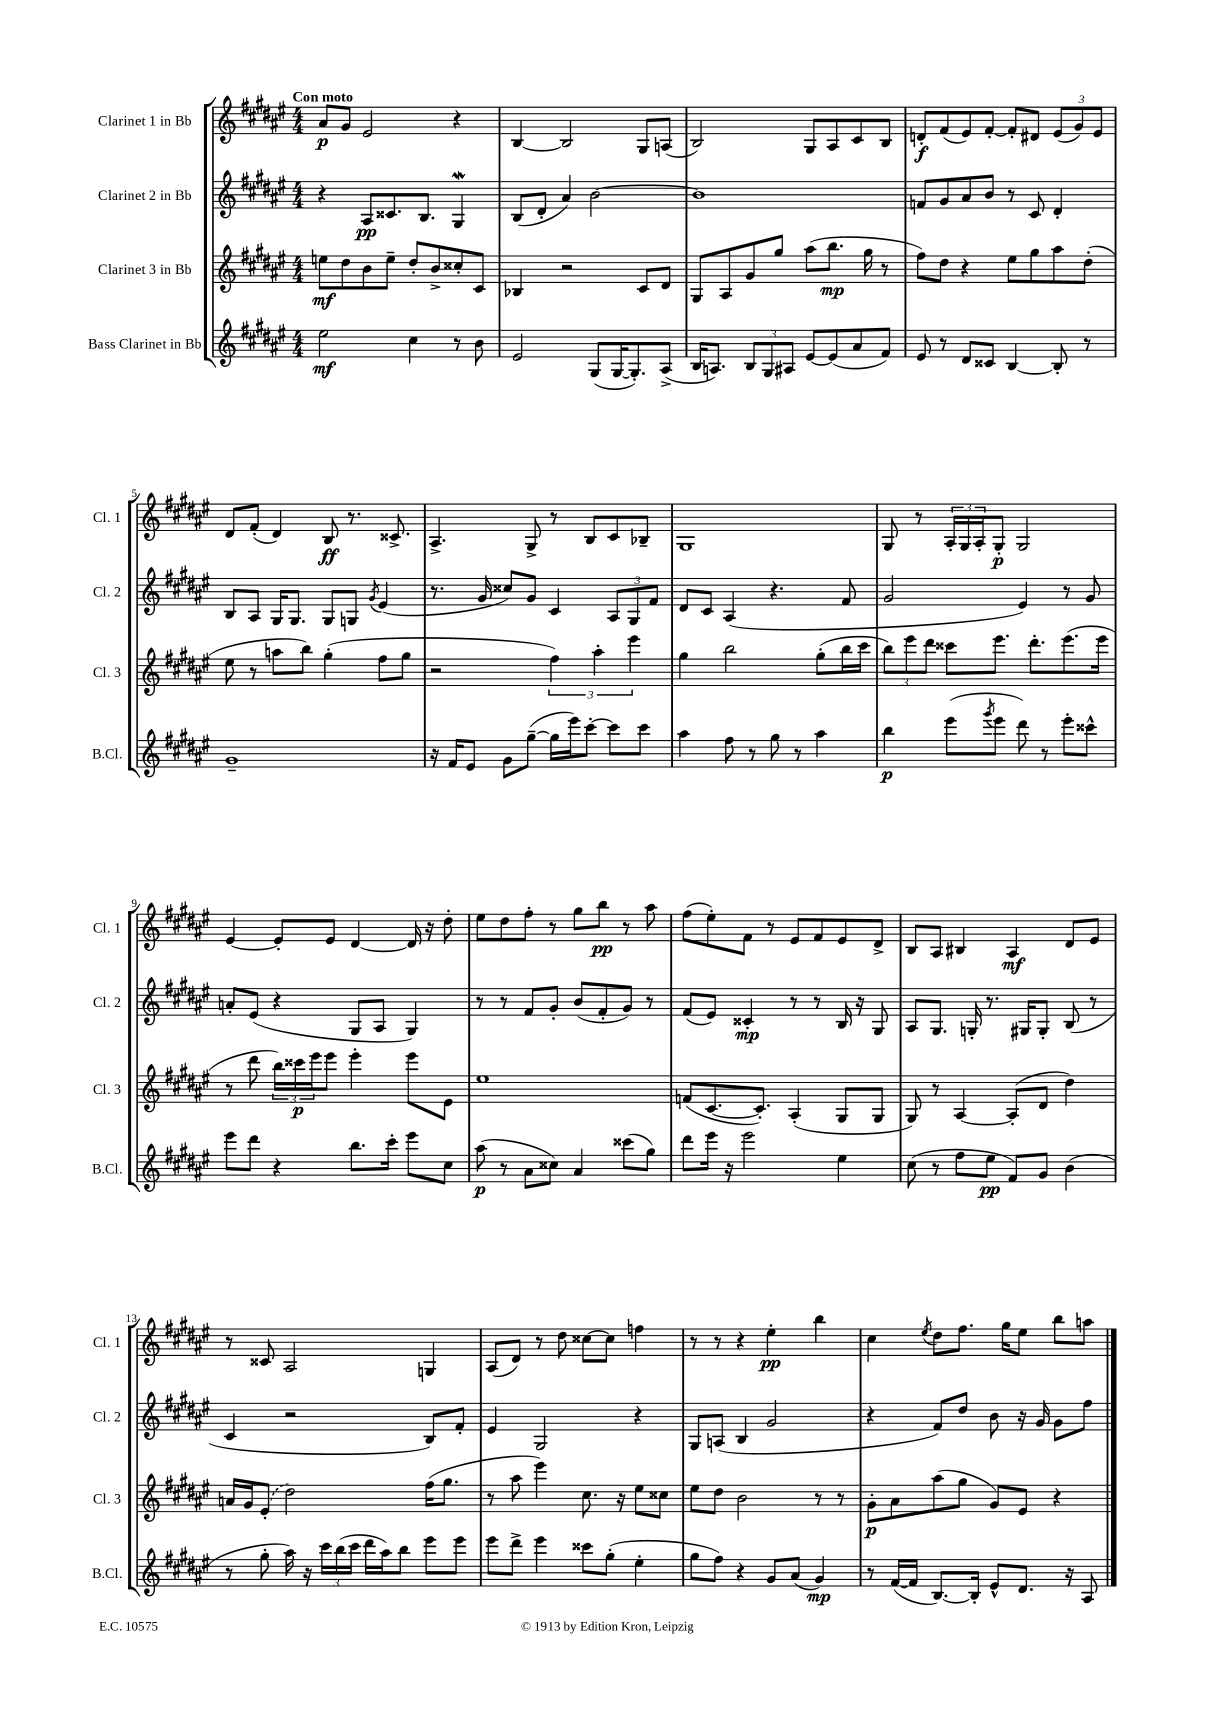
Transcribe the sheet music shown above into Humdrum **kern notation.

**kern	**dynam	**kern	**dynam	**kern	**dynam	**kern	**dynam
*part4	*part4	*part3	*part3	*part2	*part2	*part1	*part1
*staff4	*staff4	*staff3	*staff3	*staff2	*staff2	*staff1	*staff1
*I"Bass Clarinet in Bb	*	*I"Clarinet 3 in Bb	*	*I"Clarinet 2 in Bb	*	*I"Clarinet 1 in Bb	*
*I'B.Cl.	*	*I'Cl. 3	*	*I'Cl. 2	*	*I'Cl. 1	*
*clefG2	*	*clefG2	*	*clefG2	*	*clefG2	*
*k[f#c#g#d#a#e#]	*	*k[f#c#g#d#a#e#]	*	*k[f#c#g#d#a#e#]	*	*k[f#c#g#d#a#e#]	*
*M4/4	*	*M4/4	*	*M4/4	*	*M4/4	*
=1	=1	=1	=1	=1	=1	=1	=1
!	!	!	!	!	!	!LO:TX:a:B:t=Con moto	!
2ee#\	mf	8een\L	mf	4r	.	8a#/L	p
.	.	8dd#\	.	.	.	8g#/J	.
.	.	8b\	.	8A#/L	pp	2e#/	.
.	.	8ee~\J	.	8.c##X/	.	.	.
4cc#\	.	8dd#'/L	.	.	.	.	.
.	.	.	.	8.B/J	.	.	.
.	.	8b^/	.	.	.	.	.
8r	.	8cc##X'/	.	4G#W/	.	4r	.
8b\	.	8c#/J	.	.	.	.	.
=2	=2	=2	=2	=2	=2	=2	=2
2e#/	.	4B-X/	.	(8B/L	.	[4B/	.
.	.	.	.	8d#'/J	.	.	.
.	.	2r	.	4a#/)	.	2B/]	.
(8G#/L	.	.	.	[2b\	.	.	.
[16G#/K	.	.	.	.	.	.	.
8.G#'/])	.	.	.	.	.	.	.
.	.	8c#/L	.	.	.	8G#/L	.
(8A#^/J	.	8d#/J	.	.	.	(8An/J	.
=3	=3	=3	=3	=3	=3	=3	=3
16B/KL	.	8G#/L	.	1b]	.	2B/)	.
8.An/J)	.	.	.	.	.	.	.
.	.	8A#/	.	.	.	.	.
12B/L	.	8g#/	.	.	.	.	.
12G#/	.	.	.	.	.	.	.
.	.	8gg#/J	.	.	.	.	.
12A#X/J	.	.	.	.	.	.	.
[8e#/L	.	(8aa#\L	.	.	.	8G#/L	.
(8e#/]	.	8.bb\J	mp	.	.	8A#/	.
8a#/	.	.	.	.	.	8c#/	.
.	.	16gg#\	.	.	.	.	.
8f#/J)	.	8r	.	.	.	8B/J	.
=4	=4	=4	=4	=4	=4	=4	=4
8e#/	.	8ff#\L)	.	8fn/L	.	8dn'/L	f
8r	.	8dd#\J	.	8g#/	.	(8f#/	.
8d#/L	.	4r	.	8a#/	.	8e#/)	.
8c##X/J	.	.	.	8b/J	.	[8f#'/J	.
[4B/	.	8ee#\L	.	8r	.	8f#'/L]	.
.	.	8gg#\	.	8c#/	.	8d#X/J	.
8B'/]	.	8aa#\	.	4d#'/	.	(12e#/L	.
.	.	.	.	.	.	12g#/)	.
8r	.	(8dd#'\J	.	.	.	.	.
.	.	.	.	.	.	12e#/J	.
!!LO:LB:g=z
=5	=5	=5	=5	=5	=5	=5	=5
1g#~	.	8ee#\	.	8B/L	.	8d#/L	.
.	.	8r	.	8A#/J	.	(8f#'/J	.
.	.	8aan\L	.	16G#/KL	.	4d#/)	.
.	.	.	.	8.G#/J	.	.	.
.	.	8bb\J)	.	.	.	.	.
.	.	(4gg#'\	.	8G#/L	.	8B/	ff
.	.	.	.	8Gn/J	.	8.r	.
.	.	.	.	8qg#/	.	.	.
.	.	8ff#\L	.	(4e#/	.	.	.
.	.	.	.	.	.	8.c##X^/	.
.	.	8gg#\J	.	.	.	.	.
=6	=6	=6	=6	=6	=6	=6	=6
16r	.	2r	.	8.r	.	4.A#^/	.
16f#/KL	.	.	.	.	.	.	.
8e#/J	.	.	.	.	.	.	.
.	.	.	.	16g#/	.	.	.
8g#\L	.	.	.	8cc##X/L)	.	.	.
([8gg#~\J	.	.	.	8g#/J	.	8G#^/	.
16gg#\LL]	.	6ff#\)	.	4c#/	.	8r	.
16eee#\J)	.	.	.	.	.	.	.
[8ccc#'\J	.	.	.	.	.	8B/L	.
.	.	6aa#'\	.	.	.	.	.
8ccc#\L]	.	.	.	12A#/L	.	8c#/	.
.	.	6eee#\	.	12G#/	.	.	.
8ccc#\J	.	.	.	.	.	8B-X~/J	.
.	.	.	.	12f#/J	.	.	.
=7	=7	=7	=7	=7	=7	=7	=7
4aa#\	.	4gg#\	.	8d#/L	.	1G#	.
.	.	.	.	8c#/J	.	.	.
8ff#\	.	2bb\	.	(4A#/	.	.	.
8r	.	.	.	.	.	.	.
8gg#\	.	.	.	4.r	.	.	.
8r	.	.	.	.	.	.	.
4aa#\	.	(8gg#'\L	.	.	.	.	.
.	.	16bb\L	.	8f#/	.	.	.
.	.	16ccc#\JJ	.	.	.	.	.
=8	=8	=8	=8	=8	=8	=8	=8
4bb\	p	12bb\L)	.	2g#/	.	8G#/	.
.	.	12eee#\	.	.	.	.	.
.	.	.	.	.	.	8r	.
.	.	12ddd#\J	.	.	.	.	.
(8eee#\L	.	8ccc##X\L	.	.	.	24A#'/LL	.
.	.	.	.	.	.	24G#/	.
.	.	.	.	.	.	24A#'/J	.
8qggg#/	.	.	.	.	.	.	.
8eee#\J	.	8.eee#\J	.	.	.	8G#'/J	p
8ddd#\)	.	.	.	4e#/)	.	2G#/	.
.	.	8.ddd#'\L	.	.	.	.	.
8r	.	.	.	.	.	.	.
8eee#'\L	.	(8.eee#\	.	8r	.	.	.
8ccc##X^^\J	.	.	.	8g#/	.	.	.
.	.	16eee#\Jk	.	.	.	.	.
!!LO:LB:g=z
=9	=9	=9	=9	=9	=9	=9	=9
8eee#\L	.	8r	.	8an'/L	.	[4e#/	.
8ddd#\J	.	8ddd#\	.	(8e#/J	.	.	.
4r	.	24bb\LL)	.	4r	.	8e#'/L]	.
.	.	24ccc##X\	p	.	.	.	.
.	.	24eee#\J	.	.	.	.	.
.	.	8eee#\J	.	.	.	8e#/J	.
8.bb\L	.	4eee#'\	.	8G#/L	.	[4d#/	.
.	.	.	.	8A#/J	.	.	.
16ccc#'\Jk	.	.	.	.	.	.	.
8eee#\L	.	8eee#\L	.	4G#/)	.	16d#/]	.
.	.	.	.	.	.	16r	.
8cc#\J	.	8e#\J	.	.	.	8dd#'\	.
=10	=10	=10	=10	=10	=10	=10	=10
(8aa#\	p	1ee#	.	8r	.	8ee#\L	.
8r	.	.	.	8r	.	8dd#\	.
8a#\L	.	.	.	8f#/L	.	8ff#'\J	.
8cc##X\J)	.	.	.	8g#'/J	.	8r	.
4a#/	.	.	.	(8b/L	.	8gg#\L	.
.	.	.	.	8f#'/	.	8bb\J	pp
(8ccc##X\L	.	.	.	8g#/J)	.	8r	.
8gg#\J)	.	.	.	8r	.	8aa#\	.
=11	=11	=11	=11	=11	=11	=11	=11
8ddd#\L	.	(8fn/L	.	(8f#/L	.	(8ff#\L	.
16eee#\Jk	.	[8.c#/	.	8e#/J)	.	8ee#'\)	.
16r	.	.	.	.	.	.	.
2eee#\	.	.	.	4c##X'/	mp	8f#\J	.
.	.	8.c#'/J])	.	.	.	.	.
.	.	.	.	.	.	8r	.
.	.	(4A#'/	.	8r	.	8e#/L	.
.	.	.	.	8r	.	8f#/	.
4ee#\	.	8G#/L	.	16B/	.	8e#/	.
.	.	.	.	16r	.	.	.
.	.	8G#/J	.	8G#/	.	8d#^/J	.
=12	=12	=12	=12	=12	=12	=12	=12
(8cc#\	.	8G#/)	.	8A#/L	.	8B/L	.
8r	.	8r	.	8.G#/J	.	8A#/J	.
8ff#\L	.	[4A#/	.	.	.	4B#X/	.
.	.	.	.	16Gn'/	.	.	.
8ee#\J	pp	.	.	8.r	.	.	.
8f#/L)	.	(8A#'/L]	.	.	.	4A#/	mf
.	.	.	.	16G#X/KL	.	.	.
8g#/J	.	8d#/J	.	8G#'/J	.	.	.
(4b\	.	4dd#\)	.	(8B/	.	8d#/L	.
.	.	.	.	8r	.	8e#/J	.
!!LO:LB:g=z
=13	=13	=13	=13	=13	=13	=13	=13
8r	.	16an/LL	.	4c#/	.	8r	.
.	.	16g#/J	.	.	.	.	.
8gg#'\	.	(8e#'/J	.	.	.	8c##X/	.
16aa#\)	.	2dd#\)	.	2r	.	2A#/	.
16r	.	.	.	.	.	.	.
24ccc#\LL	.	.	.	.	.	.	.
(24bb\	.	.	.	.	.	.	.
24ccc#\JJ	.	.	.	.	.	.	.
16ddd#\LL	.	.	.	.	.	.	.
16aa#\J)	.	.	.	.	.	.	.
8bb\J	.	.	.	.	.	.	.
8eee#\L	.	(16ff#\KL	.	8B/L)	.	4Gn/	.
.	.	8.gg#\J	.	.	.	.	.
8eee#\J	.	.	.	8f#'/J	.	.	.
=14	=14	=14	=14	=14	=14	=14	=14
8eee#\L	.	8r	.	4e#/	.	(8A#/L	.
8ddd#^\J	.	8aa#\	.	.	.	8d#/J)	.
4eee#\	.	4eee#\)	.	2G#/	.	8r	.
.	.	.	.	.	.	8dd#\	.
8ccc##X\L	.	8.cc#\	.	.	.	[8cc##X\L	.
(8gg#'\J	.	.	.	.	.	8cc##\J]	.
.	.	16r	.	.	.	.	.
4ee#'\	.	8ee#\L	.	4r	.	4ffn\	.
.	.	8cc##X\J	.	.	.	.	.
=15	=15	=15	=15	=15	=15	=15	=15
8gg#\L	.	8ee#\L	.	8G#/L	.	8r	.
8ff#\J)	.	8dd#\J	.	(8An/J	.	8r	.
4r	.	2b\	.	4B/	.	4r	.
8g#/L	.	.	.	2g#/	.	4ee#'\	pp
(8a#/J	.	.	.	.	.	.	.
4g#/)	mp	8r	.	.	.	4bb\	.
.	.	8r	.	.	.	.	.
=16	=16	=16	=16	=16	=16	=16	=16
8r	.	8g#'\L	p	4r	.	4cc#\	.
([16f#/LL	.	8a#\	.	.	.	.	.
16f#/JJ]	.	.	.	.	.	.	.
.	.	.	.	.	.	8qee#/	.
[8.B/L)	.	(8aa#\	.	8f#/L)	.	8dd#\L	.
.	.	8gg#\J	.	8dd#/J	.	8.ff#\J	.
16B'/Jk]	.	.	.	.	.	.	.
8e#^^/L	.	8g#/L)	.	8b\	.	.	.
.	.	.	.	.	.	16gg#\KL	.
8.d#/J	.	8e#/J	.	16r	.	8ee#\J	.
.	.	.	.	16g#/	.	.	.
.	.	4r	.	8g#\L	.	8bb\L	.
16r	.	.	.	.	.	.	.
8A#/	.	.	.	8ff#\J	.	8aan\J	.
==	==	==	==	==	==	==	==
*-	*-	*-	*-	*-	*-	*-	*-
